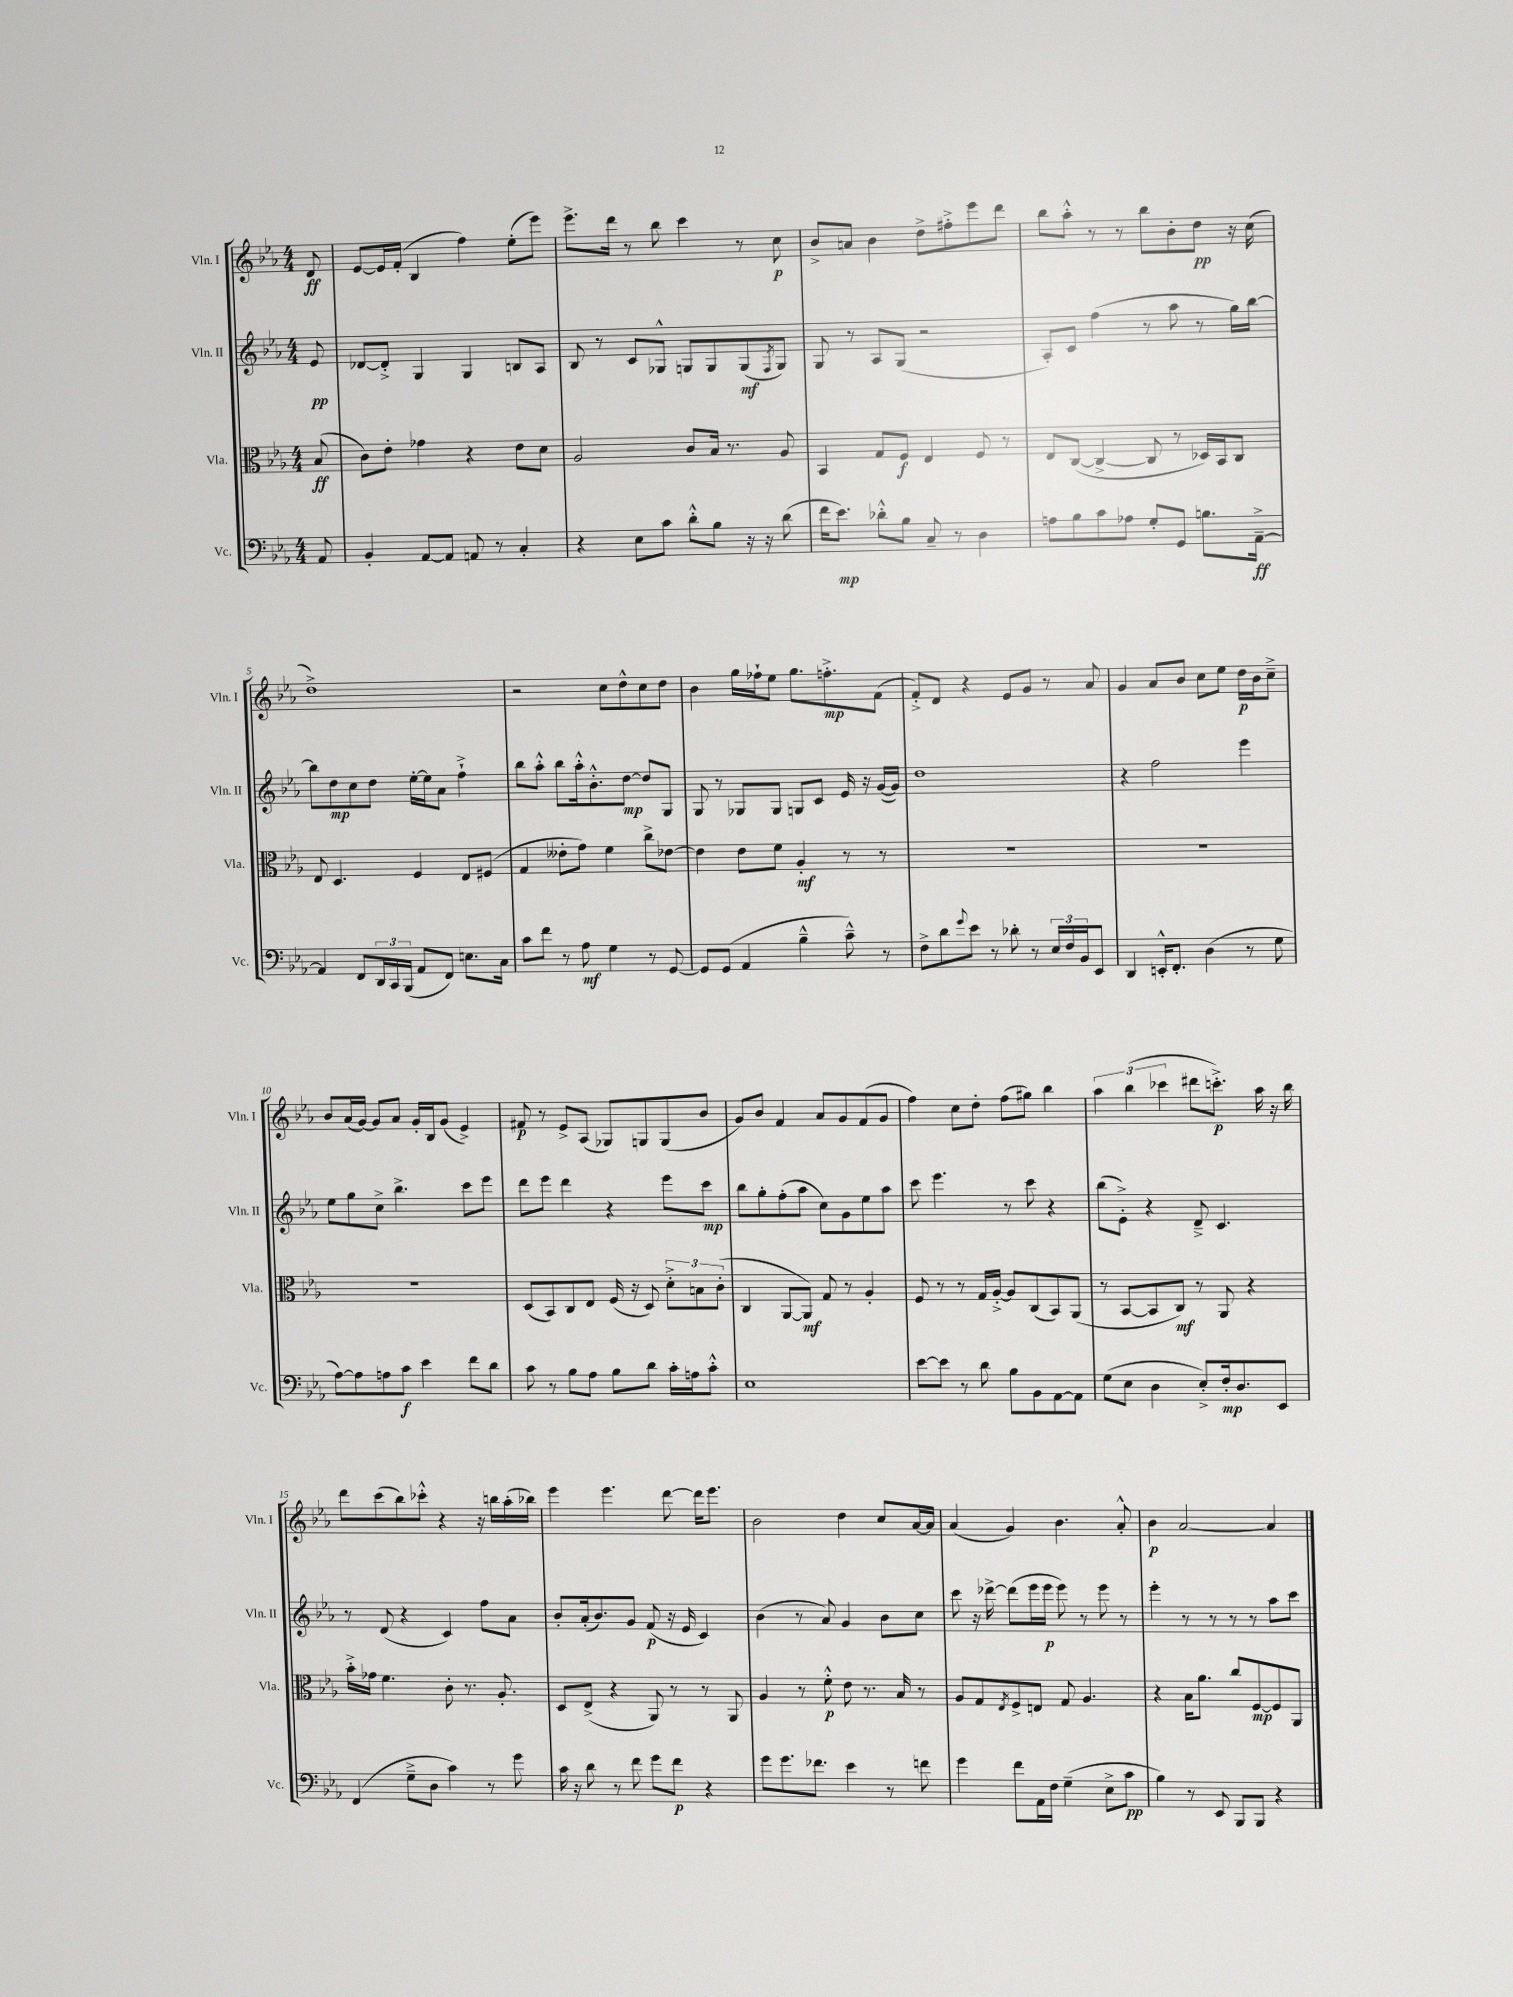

**kern	**dynam	**kern	**dynam	**kern	**dynam	**kern	**dynam
*part4	*part4	*part3	*part3	*part2	*part2	*part1	*part1
*staff4	*staff4	*staff3	*staff3	*staff2	*staff2	*staff1	*staff1
*I"Vc.	*	*I"Vla.	*	*I"Vln. II	*	*I"Vln. I	*
*I'Vc.	*	*I'Vla.	*	*I'Vln. II	*	*I'Vln. I	*
*clefF4	*	*clefC3	*	*clefG2	*	*clefG2	*
*k[b-e-a-]	*	*k[b-e-a-]	*	*k[b-e-a-]	*	*k[b-e-a-]	*
*M4/4	*	*M4/4	*	*M4/4	*	*M4/4	*
=	=	=	=	=	=	=	=
8AA-/	.	(8B-/	ff	8e-/	pp	8d/	ff
=1	=1	=1	=1	=1	=1	=1	=1
4BB-'/	.	8c\L)	.	[8d-X/L	.	[8e-/L	.
.	.	8e-'\J	.	8d-'^/J]	.	16e-/L]	.
.	.	.	.	.	.	(16f'/JJ	.
[8AA-/L	.	4g-X\	.	4G/	.	4B-/	.
8AA-/J]	.	.	.	.	.	.	.
8AAn/	.	4r	.	4G/	.	4ff\)	.
8r	.	.	.	.	.	.	.
4C'/	.	8e-\L	.	8Bn/L	.	(8ee-'\L	.
.	.	8d\J	.	8A-/J	.	8eee-\J)	.
=2	=2	=2	=2	=2	=2	=2	=2
4r	.	2A-/	.	8B-/	.	8.eee-^\L	.
.	.	.	.	8r	.	.	.
.	.	.	.	.	.	16ddd\Jk	.
8E-\L	.	.	.	8c/L	.	8r	.
8c\J	.	.	.	8G-X^^/J	.	8bb-\	.
8d'^^\L	.	8c/L	.	8Gn/L	.	4ccc\	.
8B-\J	.	16B-/Jk	.	8G/	.	.	.
.	.	8.r	.	.	.	.	.
16r	.	.	.	(8G/	mf	8r	.
16r	.	.	.	.	.	.	.
.	.	.	.	8qF/	.	.	.
(8d\	.	8A-/	.	8G/J)	.	8cc\	p
=3	=3	=3	=3	=3	=3	=3	=3
16f\KL	.	4BB-/	.	8G/	.	8b-^/L	.
8.e-\J)	mp	.	.	.	.	.	.
.	.	.	.	8r	.	8an/J	.
8d-X'^^\L	.	8G/L	.	8A-/L	.	4b-\	.
8B-\J	.	8F/J	f	(8G/J	.	.	.
8C~/	.	4E-/	.	2r	.	8dd^\L	.
8r	.	.	.	.	.	8ff#X'^\	.
4D\	.	8F/	.	.	.	8eee-\	.
.	.	8r	.	.	.	8ddd\J	.
=4	=4	=4	=4	=4	=4	=4	=4
8An\L	.	8E-/L	.	8A-'/L)	.	8bb-\L	.
8B-\	.	([8C/J	.	8c/J	.	8aa-'^^\J	.
8c\	.	4C^/_	.	(4ff\	.	8r	.
8A-X\J	.	.	.	.	.	8r	.
8G'/L	.	8C/]	.	8r	.	8bb-\L	.
8GG/J	.	8r	.	8aa-\	.	8b-'\	.
8.Bn\L	.	16D-X/LL)	.	8r	.	8dd\J	pp
.	.	16BB-/J	.	.	.	.	.
.	.	8C/J	.	16gg\LL)	.	16r	.
[16AA-~^\Jk	ff	.	.	[16bb-\JJ	.	(16cc\	.
!!LO:LB:g=z
=5	=5	=5	=5	=5	=5	=5	=5
4AA-/]	.	8E-/	.	8bb-\L]	.	1dd^)	.
.	.	4.D/	.	8dd\	mp	.	.
8FF/L	.	.	.	8cc\	.	.	.
24DD/L	.	.	.	8dd\J	.	.	.
24CC/	.	.	.	.	.	.	.
(24BBB-/JJ	.	.	.	.	.	.	.
8AA-/L	.	4F/	.	[16ee-'\LL	.	.	.
.	.	.	.	16ee-\J]	.	.	.
8FF/J)	.	.	.	8a-\J	.	.	.
8.En\L	.	8E-/L	.	4ff`^\	.	.	.
.	.	(8F#X/J	.	.	.	.	.
16C\Jk	.	.	.	.	.	.	.
=6	=6	=6	=6	=6	=6	=6	=6
8c\L	.	4G/	.	8bb-\L	.	2r	.
8f\J	.	.	.	8aa-'^^\J	.	.	.
8r	.	8e--X'\L	.	8bb-\L	.	.	.
8A-\	mf	8g\J)	.	16aa-'^^\k	.	.	.
.	.	.	.	8.b-'^^\	.	.	.
4G\	.	4f\	.	.	.	8cc\L	.
.	.	.	.	[8dd\J	mp	8dd^^\	.
8r	.	8cc^\L	.	8dd/L]	.	8cc\	.
[8GG/	.	[8e-X\J	.	8G/J	.	8dd\J	.
=7	=7	=7	=7	=7	=7	=7	=7
8GG/L]	.	4e-\]	.	8G/	.	4b-\	.
(8GG/J	.	.	.	8r	.	.	.
4AA-/	.	8e-\L	.	8G-X/L	.	16gg\LL	.
.	.	.	.	.	.	16ff-X`\J	.
.	.	8f\J	.	8G-/J	.	8ee-\J	.
4B-~^^\	.	4A-'/	mf	8Gn/L	.	8.gg\L	.
.	.	.	.	8c/J	.	.	.
.	.	.	.	.	.	8.ffn'^\	mp
8c~^^\)	.	8r	.	16e-/	.	.	.
.	.	.	.	16r	.	.	.
8r	.	8r	.	([16g/LL	.	(8f\J	.
.	.	.	.	16g/JJ])	.	.	.
=8	=8	=8	=8	=8	=8	=8	=8
8F^\L	.	1r	.	1dd	.	8f'^/L)	.
8d\	.	.	.	.	.	8d/J	.
8qqg/	.	.	.	.	.	.	.
8e-\J	.	.	.	.	.	4r	.
8r	.	.	.	.	.	.	.
8d-X'\	.	.	.	.	.	8e-/L	.
8r	.	.	.	.	.	8g/J	.
24E-/LL	.	.	.	.	.	8r	.
24F/	.	.	.	.	.	.	.
24BB-/J	.	.	.	.	.	.	.
8EE-/J	.	.	.	.	.	8a-/	.
=9	=9	=9	=9	=9	=9	=9	=9
4DD/	.	1r	.	4r	.	4g/	.
16EEn'^^/KL	.	.	.	2ff\	.	8a-/L	.
8.FF'/J	.	.	.	.	.	.	.
.	.	.	.	.	.	8b-/J	.
(4D\	.	.	.	.	.	8cc\L	.
.	.	.	.	.	.	8ee-\J	.
8r	.	.	.	4eee-\	.	16dd\LL	p
.	.	.	.	.	.	16b-\J	.
8G\	.	.	.	.	.	8cc~^\J	.
!!LO:LB:g=z
=10	=10	=10	=10	=10	=10	=10	=10
[8A-\L)	.	1r	.	8ee-\L	.	8b-/L	.
8A-\]	.	.	.	8gg\	.	(16a-/L	.
.	.	.	.	.	.	[16g/JJ)	.
8An\	.	.	.	8cc^\J	.	8g/L]	.
8c\J	f	.	.	4.bb-^\	.	8a-/J	.
4e-\	.	.	.	.	.	16g'/LL	.
.	.	.	.	.	.	16B-/J	.
.	.	.	.	.	.	(8g/J	.
8f\L	.	.	.	8ccc\L	.	4e-^/)	.
8d\J	.	.	.	8eee-\J	.	.	.
=11	=11	=11	=11	=11	=11	=11	=11
8c\	.	(8D/L	.	8ddd\L	.	8f#X/	p
8r	.	8BB-/)	.	8eee-\J	.	8r	.
8B-\L	.	8C/	.	4ddd\	.	8e-^/L	.
8A-\J	.	8E-/J	.	.	.	(8A-/J	.
8B-\L	.	(16F/	.	4r	.	8G-X/L)	.
.	.	16r	.	.	.	.	.
8d\J	.	8D/)	.	.	.	8Gn/	.
16c'\LL	.	12d'^\L	.	8eee-\L	.	(8G/	.
16An\J	.	.	.	.	.	.	.
.	.	12Bn\	.	.	.	.	.
8c'^^\J	.	.	.	8ccc\J	mp	8b-/J	.
.	.	(12c'\J	.	.	.	.	.
=12	=12	=12	=12	=12	=12	=12	=12
1E-	.	4C/	.	8bb-\L	.	8g/L)	.
.	.	.	.	8gg'\	.	8b-/J	.
.	.	[8AA-/L	.	(8ff'\	.	4f/	.
.	.	8AA-/J])	mf	8aa-\J	.	.	.
.	.	8G/	.	8cc\L)	.	8a-/L	.
.	.	8r	.	8g\	.	8g/	.
.	.	4A-'/	.	8ee-\	.	(8f/	.
.	.	.	.	8aa-\J	.	8g/J	.
=13	=13	=13	=13	=13	=13	=13	=13
[8e-\L	.	8F/	.	8ccc\	.	4ff\)	.
8e-\J]	.	8r	.	4.eee-\	.	.	.
8r	.	8r	.	.	.	8cc\L	.
8d\	.	16G/LL	.	.	.	8dd'\J	.
.	.	[16A-'^/JJ	.	.	.	.	.
8B-\L	.	8A-/L]	.	8r	.	(8ff\L	.
8BB-\	.	(8C/	.	8ccc\	.	8gg#X\J)	.
[8AA-\	.	8BB-/)	.	4r	.	4bb-\	.
8AA-\J]	.	(8AA-/J	.	.	.	.	.
=14	=14	=14	=14	=14	=14	=14	=14
(8G\L	.	8r	.	(8bb-\L	.	6aa-\	.
8E-\J	.	[8BB-/L	.	8e-'^\J)	.	.	.
.	.	.	.	.	.	(6bb-\	.
4D\	.	8BB-/]	.	4r	.	.	.
.	.	.	.	.	.	6ccc-X\	.
.	.	8C/J)	mf	.	.	.	.
8E-'^/L)	.	8r	.	8d~^/	.	8ddd#X\L	.
16F'/k	mp	8AA-/	.	4.c/	.	8.cccn'^\J)	p
8.D/	.	.	.	.	.	.	.
.	.	4r	.	.	.	.	.
.	.	.	.	.	.	16aa-\	.
8EE-/J	.	.	.	.	.	16r	.
.	.	.	.	.	.	16bb-\	.
!!LO:LB:g=z
=15	=15	=15	=15	=15	=15	=15	=15
(4FF/	.	16b-'^\LL	.	8r	.	8ddd\L	.
.	.	16g-X\JJ	.	.	.	.	.
.	.	4.f\	.	(8d/	.	(8ccc\	.
8G~^\L	.	.	.	4r	.	8bb-\)	.
8D\J	.	.	.	.	.	8ccc-X'^^\J	.
4c\)	.	8c'\	.	4c/)	.	4r	.
.	.	8.r	.	.	.	.	.
8r	.	.	.	8ff\L	.	16r	.
.	.	8.A-'/	.	.	.	16bbn\LL	.
8g\	.	.	.	8a-\J	.	(16aa-'\	.
.	.	.	.	.	.	16bb-X\JJ)	.
=16	=16	=16	=16	=16	=16	=16	=16
16c\	.	8D/L	.	8b-'/L	.	4eee-\	.
16r	.	.	.	.	.	.	.
8d\	.	(8E-^/J	.	(16a-'/k	.	.	.
.	.	.	.	8.b-/)	.	.	.
8r	.	4r	.	.	.	4.eee-\	.
8f\	.	.	.	8g/J	.	.	.
8g\L	.	8AA-/)	.	(8f/	p	.	.
8f\J	p	8r	.	16r	.	[8ddd\	.
.	.	.	.	16e-/	.	.	.
4r	.	8r	.	4c/)	.	16ddd\KL]	.
.	.	.	.	.	.	8.eee-\J	.
.	.	8AA-/	.	.	.	.	.
=17	=17	=17	=17	=17	=17	=17	=17
8g\L	.	4A-/	.	(4b-\	.	2b-\	.
8.g\	.	.	.	.	.	.	.
.	.	8r	.	8r	.	.	.
8.f-X\J	.	.	.	.	.	.	.
.	.	8f'^^\	p	8a-/)	.	.	.
4e-\	.	8e-\	.	4g/	.	4dd\	.
.	.	8.r	.	.	.	.	.
8r	.	.	.	8b-\L	.	8cc/L	.
.	.	16B-/	.	.	.	.	.
8fn\	.	8r	.	8cc\J	.	[16a-/L	.
.	.	.	.	.	.	16a-/JJ]	.
=18	=18	=18	=18	=18	=18	=18	=18
4g\	.	8A-/L	.	8ccc\	.	(4a-/	.
.	.	8G/	.	16r	.	.	.
.	.	.	.	[16ddd-X^\	.	.	.
.	.	8qE-/	.	.	.	.	.
8f\L	.	8F^/	.	(8ddd-\L]	.	4g/)	.
16AA-\L	.	8En/J	.	16eee-\L	.	.	.
16F\JJ	.	.	.	16eee-\JJ	p	.	.
(4G~\	.	8G/	.	8eee-\)	.	4.b-\	.
.	.	4.A-/	.	8r	.	.	.
8E-^\L	.	.	.	8eee-\	.	.	.
8c\J	pp	.	.	8r	.	8a-'^^/	.
=19	=19	=19	=19	=19	=19	=19	=19
4B-\)	.	4r	.	4eee-'\	.	4b-\	p
8r	.	16B-\KL	.	8r	.	[2a-/	.
.	.	8.a-\J	.	.	.	.	.
8EE-/	.	.	.	8r	.	.	.
8BBB-/L	.	8cc/L	.	8r	.	.	.
8BBB-/J	.	[8F/	mp	8r	.	.	.
4r	.	8F/]	.	8aa-\L	.	4a-/]	.
.	.	8AA-/J	.	8ccc\J	.	.	.
==	==	==	==	==	==	==	==
*-	*-	*-	*-	*-	*-	*-	*-
